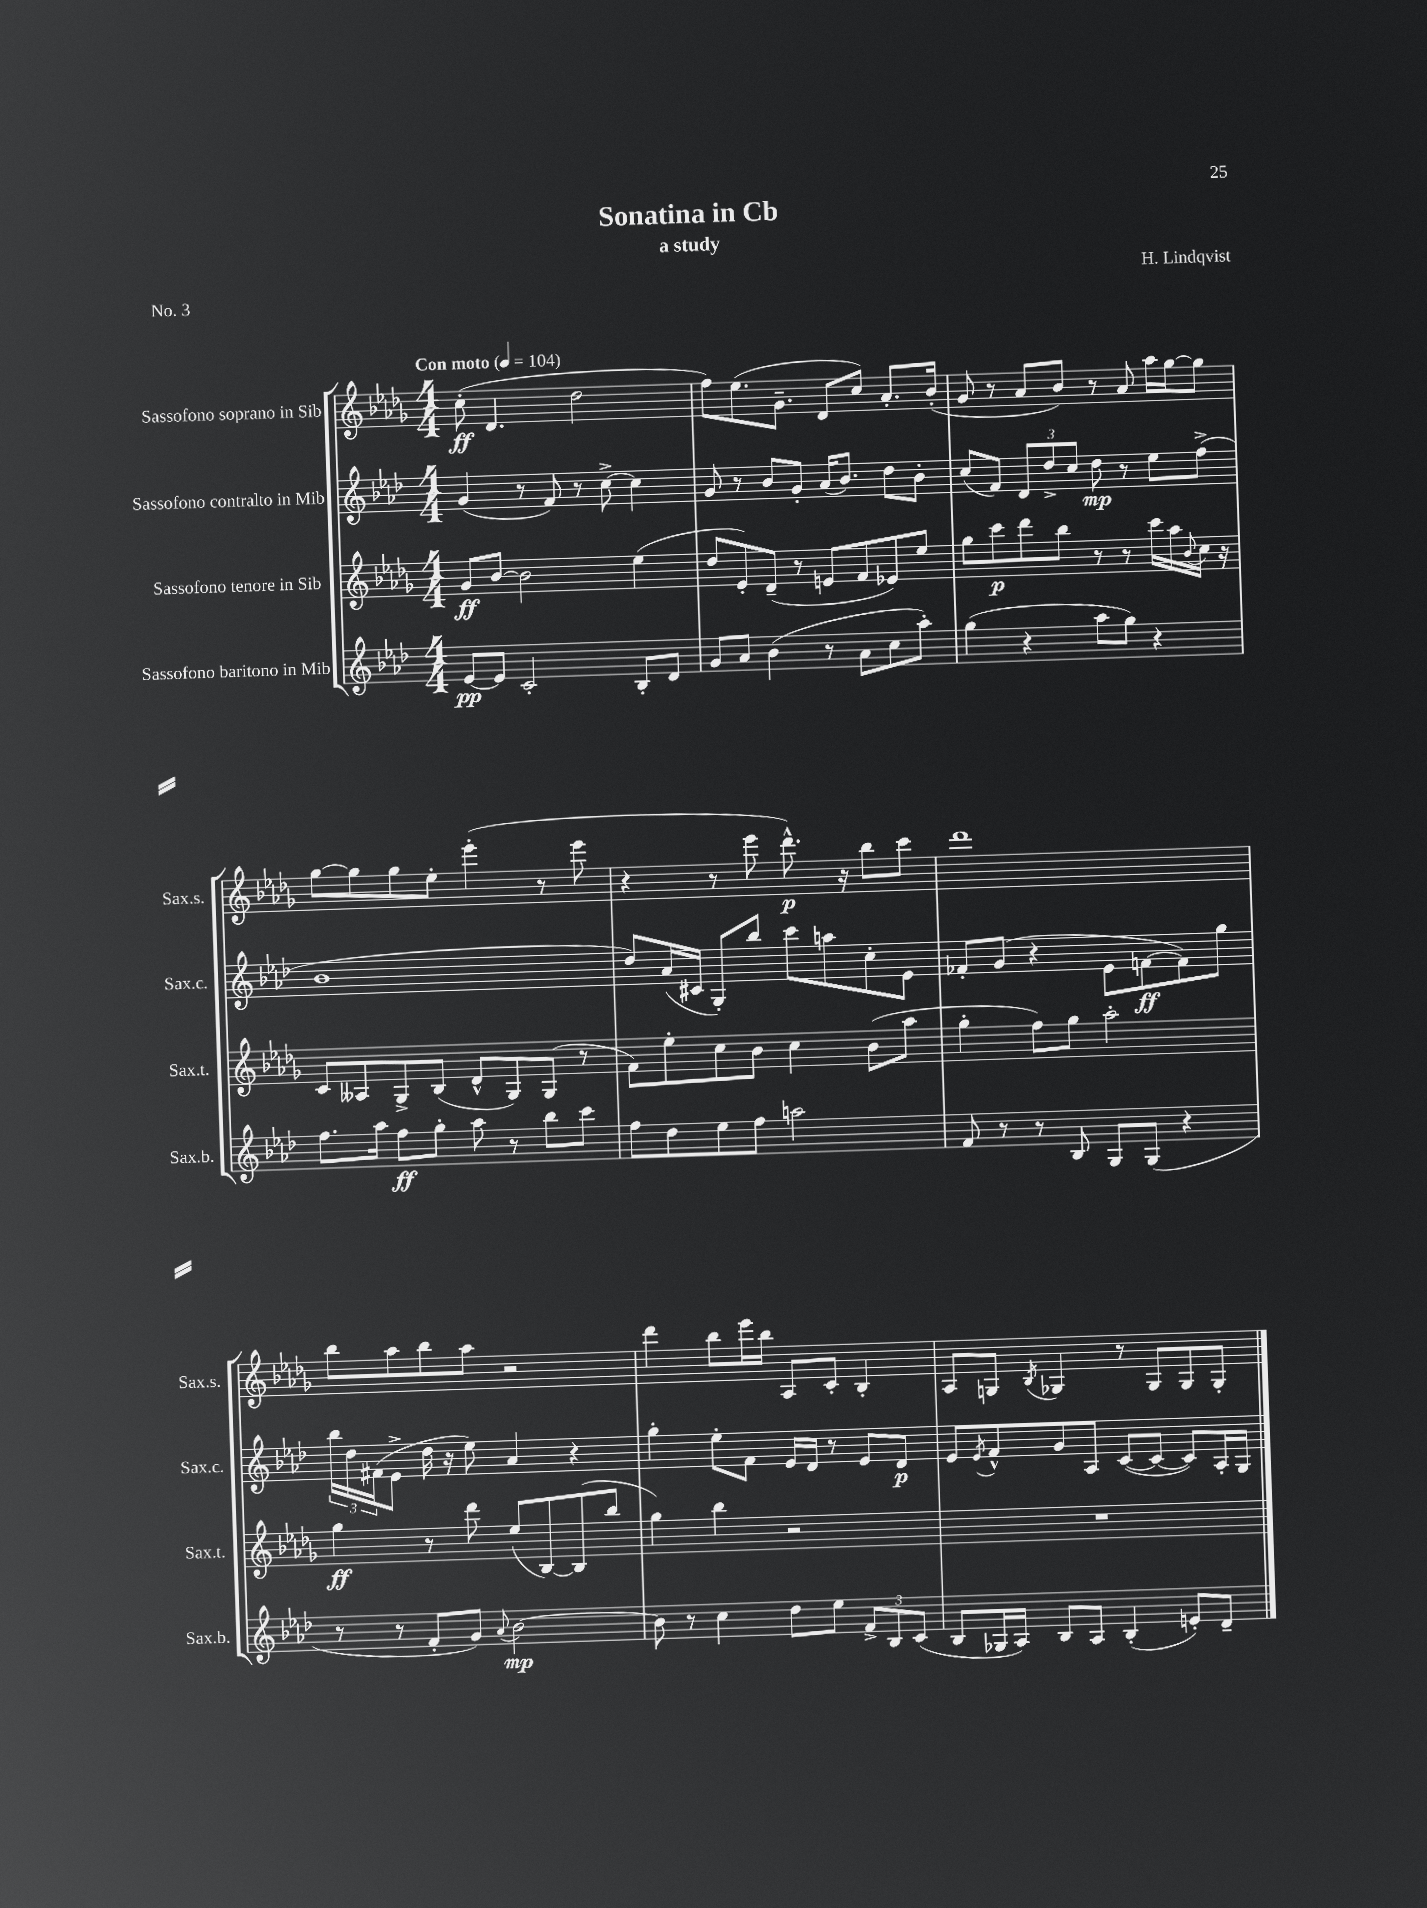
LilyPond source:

\header { title = "Sonatina in Cb" composer = "H. Lindqvist" subtitle = "a study" piece = "No. 3" }
<<
\new StaffGroup <<
\new Staff = "s0" \with { instrumentName = "Sassofono soprano in Sib" shortInstrumentName = "Sax.s." } {
    \clef treble \key des \major \numericTimeSignature \time 4/4 \tempo "Con moto" 4 = 104
    c''8-.\ff( des'4. des''2 |
    f''8) ees''8.( ges'8.-- des'8 c''8) aes'8.-. bes'16-.( |
    ges'8 r8 aes'8 bes'8) r8 aes'8 aes''16 ges''16~ ges''8 |
    ges''8~ ges''8 ges''8 ees''8-. ees'''4-.( r8 ees'''8 |
    r4 r8 ees'''8 des'''8.-^\p) r16 bes''8 c'''8 |
    des'''1 |
    bes''8 aes''8 bes''8 aes''8 r2 |
    des'''4 bes''8 ees'''16 bes''16 aes8 c'8-. bes4-. |
    aes8 g8 \acciaccatura { bes8 } ges4 r8 ges8 ges8 ges8-. \bar "|." |
}
\new Staff = "s1" \with { instrumentName = "Sassofono contralto in Mib" shortInstrumentName = "Sax.c." } {
    \clef treble \key aes \major \numericTimeSignature \time 4/4
    g'4( r8 f'8) r8 c''8~-> c''4 |
    g'8 r8 bes'8 g'8-. aes'16( bes'8.) des''8 bes'8-. |
    c''8( f'8) \tuplet 3/2 { des'8 des''8-> c''8 } des''8\mp r8 ees''8 f''8->( |
    bes'1 |
    des''8) aes'16( cis'16 g8-.) bes''8 c'''8 a''8 c''8-. ees'8 |
    fes'8-. g'8( r4 ees'8 f'8~\ff f'8) g''8 |
    \tuplet 3/2 { bes''16 des''16 fis'16( } ees'8-> des''16 r16 ees''8) aes'4 r4 |
    g''4-. ees''8-. f'8 ees'16 des'16 r8 ees'8 des'8\p |
    ees'8 \acciaccatura { ees'8 } f'8-^ g'8 aes8 c'8~( c'8~ c'8) aes16-. g16 \bar "|." |
}
\new Staff = "s2" \with { instrumentName = "Sassofono tenore in Sib" shortInstrumentName = "Sax.t." } {
    \clef treble \key des \major \numericTimeSignature \time 4/4
    ges'8\ff bes'8~ bes'2 ees''4( |
    des''8 ees'8-.) des'8--( r8 e'8 f'8 ees'8) ees''8 |
    ges''8 c'''8\p des'''8 bes''8 r8 r8 c'''16 aes''16 \appoggiatura { bes'8 } c''16 r16 |
    c'8 aeses8 ges8-> bes8( des'8-^ ges8) ges8( r8 |
    f'8) ees''8-. c''8 bes'8 c''4 bes'8( aes''8 |
    ges''4-. f''8) ges''8 aes''2-. |
    ges''4\ff r8 des'''8 ees''8( bes8~) bes8( bes''8 |
    ges''4) bes''4 r2 |
    R1 \bar "|." |
}
\new Staff = "s3" \with { instrumentName = "Sassofono baritono in Mib" shortInstrumentName = "Sax.b." } {
    \clef treble \key aes \major \numericTimeSignature \time 4/4
    ees'8~\pp ees'8 c'2-. bes8-. des'8 |
    g'8 aes'8 bes'4( r8 aes'8 c''8 aes''8-.) |
    g''4( r4 aes''8 g''8) r4 |
    f''8. aes''16 f''8\ff g''8-. aes''8 r8 bes''8 c'''8 |
    f''8 des''8 ees''8 f''8 a''2 |
    f'8 r8 r8 bes8 g8 g8( r4 |
    r8 r8 f'8-. g'8) \appoggiatura { aes'8 } bes'2~\mp |
    bes'8 r8 c''4 des''8 ees''8 \tuplet 3/2 { f'8-> bes8 c'8( } |
    bes8 ges16 aes16) bes8 aes8 bes4-.( e'8-.) des'8-- \bar "|." |
}
>>
>>
\layout { \context { \Score \remove "Bar_number_engraver" } }
